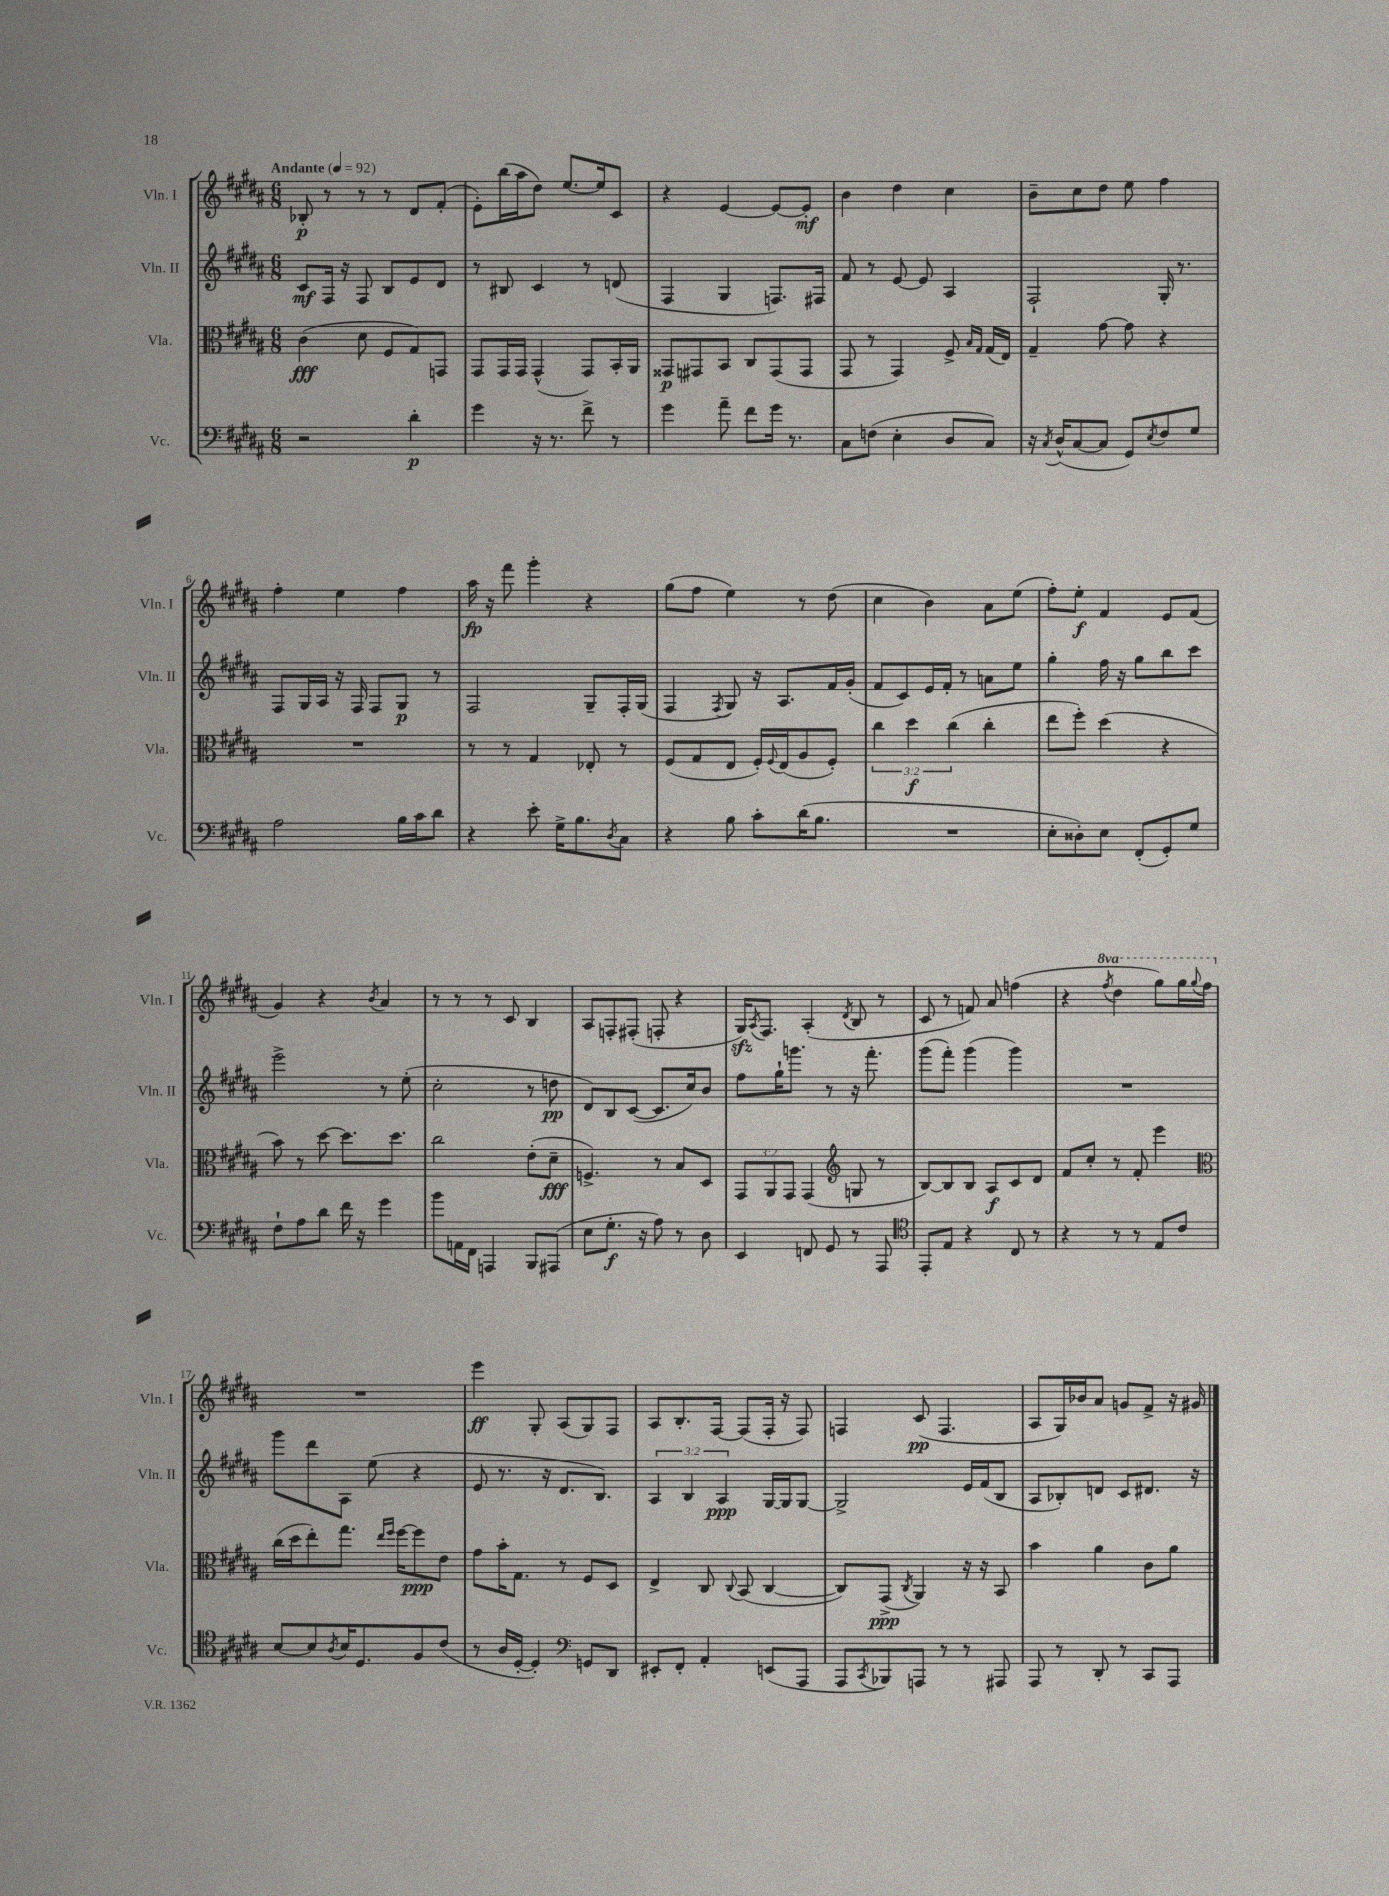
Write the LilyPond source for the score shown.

<<
\new StaffGroup <<
\new Staff = "s0" \with { instrumentName = "Vln. I" shortInstrumentName = "Vln. I" } {
    \clef treble \key b \major \numericTimeSignature \time 6/8 \set Staff.ottavationMarkups = #ottavation-simple-ordinals \tempo "Andante" 4 = 92
    bes8-.\p r8 r8 r8 dis'8 fis'8-.( |
    e'8-.) b''16( ais''16 dis''8) e''8.~ e''16 cis'8 |
    r4 e'4~ e'8~ e'8-.\mf |
    b'4 dis''4 cis''4 |
    b'8-- cis''8 dis''8 e''8 fis''4 |
    fis''4-. e''4 fis''4 |
    ais''16\fp r16 fis'''8 gis'''4-. r4 |
    gis''8( fis''8 e''4) r8 dis''8( |
    cis''4 b'4) ais'8 e''8( |
    fis''8-.) e''8-.\f fis'4 e'8 fis'8( |
    gis'4) r4 \acciaccatura { b'8 } ais'4 |
    r8 r8 r8 cis'8 b4 |
    ais8 f8-. fis8-.( f8-. r4 |
    gis16\sfz) \acciaccatura { ais8 } fis8. ais4-.( \acciaccatura { dis'8 } b8 r8 |
    cis'8 r8 f'8) ais'8 f''4( |
    r4 \ottava #1 \acciaccatura { fis'''8 } dis'''4 gis'''8) gis'''16 \appoggiatura { gis'''8 } fis'''16 \ottava #0 |
    R2. |
    e'''4\ff gis8-. ais8( gis8) fis8 |
    ais8 b8.-. fis16~ fis8( fis16-. r16 fis8) |
    f4 cis'8\pp( f4. |
    ais8 gis16) bes'16 ais'8 g'8 fis'8-> r16 gis'16 \bar "|." |
}
\new Staff = "s1" \with { instrumentName = "Vln. II" shortInstrumentName = "Vln. II" } {
    \clef treble \key b \major \numericTimeSignature \time 6/8 \override Staff.TupletNumber.text = #tuplet-number::calc-fraction-text
    cis'8\mf fis16 r16 fis8 b8 e'8 dis'8 |
    r8 bis8 cis'4 r8 d'8( |
    fis4 gis4 f8.) fis16 |
    fis'8 r8 e'8~ e'8 ais4 |
    fis2-! gis16-. r8. |
    fis8 gis16 ais16 r16 fis16 fis8 gis8\p r8 |
    fis2 gis8-- fis16-. gis16( |
    fis4 \acciaccatura { fis8 } gis8) r16 ais8. fis'16 gis'16-.( |
    fis'8 cis'8) e'16 fis'16-. r8 a'8 e''8 |
    gis''4-. fis''16 r16 gis''8 b''8 cis'''8 |
    e'''2-> r8 e''8-.( |
    cis''2-. r8 d''8\pp |
    dis'8) b8 cis'8~( cis'8. cis''16) b'8 |
    fis''8 gis''16-! g'''8. r8 r16 fis'''8.-. |
    gis'''8( fis'''8-.) gis'''4( gis'''4) |
    R2. |
    gis'''8 dis'''8 ais8 e''8( r4 |
    e'8 r8. r16 dis'8. b8.) |
    \tuplet 3/2 { ais4 b4 ais4\ppp } gis16~ gis16 gis8~ |
    gis2-> e'16 fis'16( b8 |
    ais8 bes8-.) d'8 cis'8 dis'8. r16 \bar "|." |
}
\new Staff = "s2" \with { instrumentName = "Vla." shortInstrumentName = "Vla." } {
    \clef alto \key b \major \numericTimeSignature \time 6/8 \override Staff.TupletNumber.text = #tuplet-number::calc-fraction-text
    cis'4\fff( dis'8 fis8 gis8) g,8 |
    gis,8 gis,16 gis,16 gis,4-^( gis,8) b,16-. ais,16 |
    gisis,8\p gis,8 b,8 cis8 gis,8( gis,8 |
    gis,8 r8 gis,4) fis8-> \grace { b16 gis16 } gis16( e16) |
    gis4-- gis'8~ gis'8 r4 |
    R2. |
    r8 r8 gis4 ees8-. r8 |
    fis8( gis8 e8 fis16-.) \appoggiatura { fis8 } e16( ais8 fis8-.) |
    \tuplet 3/2 { cis''4 dis''4\f cis''4( } cis''4-. |
    e''8 fis''8-.) dis''4( r4 |
    b'8) r8 dis''8~ dis''8. dis''8. |
    cis''2 e'8-.( dis'8--\fff |
    f4.->) r8 b8 dis8 |
    \tuplet 3/2 { gis,8 ais,8 gis,8 } gis,4( \clef treble g8 r8 |
    b8~) b8 b8 ais8\f cis'8 dis'8 |
    fis'8 cis''8-. r8 fis'8-. e'''4 |
    \clef alto cis''16( dis''16 e''8-.) gis''8. \grace { e''16 fis''16 } fis''16~ fis''8\ppp e'8 |
    gis'8 b'16-. gis8. r8 fis8 dis8 |
    e4-> cis8 \appoggiatura { cis8 } b,8( cis4~ |
    cis8) gis,8->\ppp( \acciaccatura { cis8 } ais,4) r16 r16 b,8 |
    b'4 ais'4 cis'8 ais'8 \bar "|." |
}
\new Staff = "s3" \with { instrumentName = "Vc." shortInstrumentName = "Vc." } {
    \clef bass \key b \major \numericTimeSignature \time 6/8
    r2 dis'4-.\p |
    gis'4 r16 r8. fis'8-> r8 |
    gis'4 ais'8-- fis'8 gis'16 r8. |
    cis8 f8( e4-. dis8 cis8) |
    r16 \acciaccatura { cis8 } dis16-^( cis8~ cis8 gis,8) \acciaccatura { e8 } fis8 gis8 |
    ais2 b16 cis'16 dis'8 |
    r4 e'8-. gis16-> b8. \acciaccatura { dis8 } cis8 |
    r4 b8 cis'8-. dis'16( b8. |
    R2. |
    e8-. disis8-.) e8 fis,8-.( gis,8-.) gis8 |
    fis8-! ais8 dis'8 fis'16 r16 gis'4 |
    b'8 a,16 fis,16 a,,4 b,,8 ais,,8( |
    e8 gis8.-.\f r16 ais8) r8 dis8 |
    e,4 f,8 gis,8 r8 ais,,8 |
    \clef tenor e,8-. e8 r4 cis8 r8 |
    r4 r8 r8 e8 cis'8 |
    b8~ b8 \acciaccatura { ais8 } b16 dis8. fis8 cis'8( |
    r8 ais16 dis16~-. dis4-.) \clef bass g,8 dis,8 |
    eis,8-. fis,8-. ais,4-. e,8( ais,,8 |
    ais,,8 \acciaccatura { cis,8 } bes,,8) a,,8 r8 r8 ais,,8 |
    ais,,8 r8 dis,8-. r8 cis,8 ais,,8 \bar "|." |
}
>>
>>
